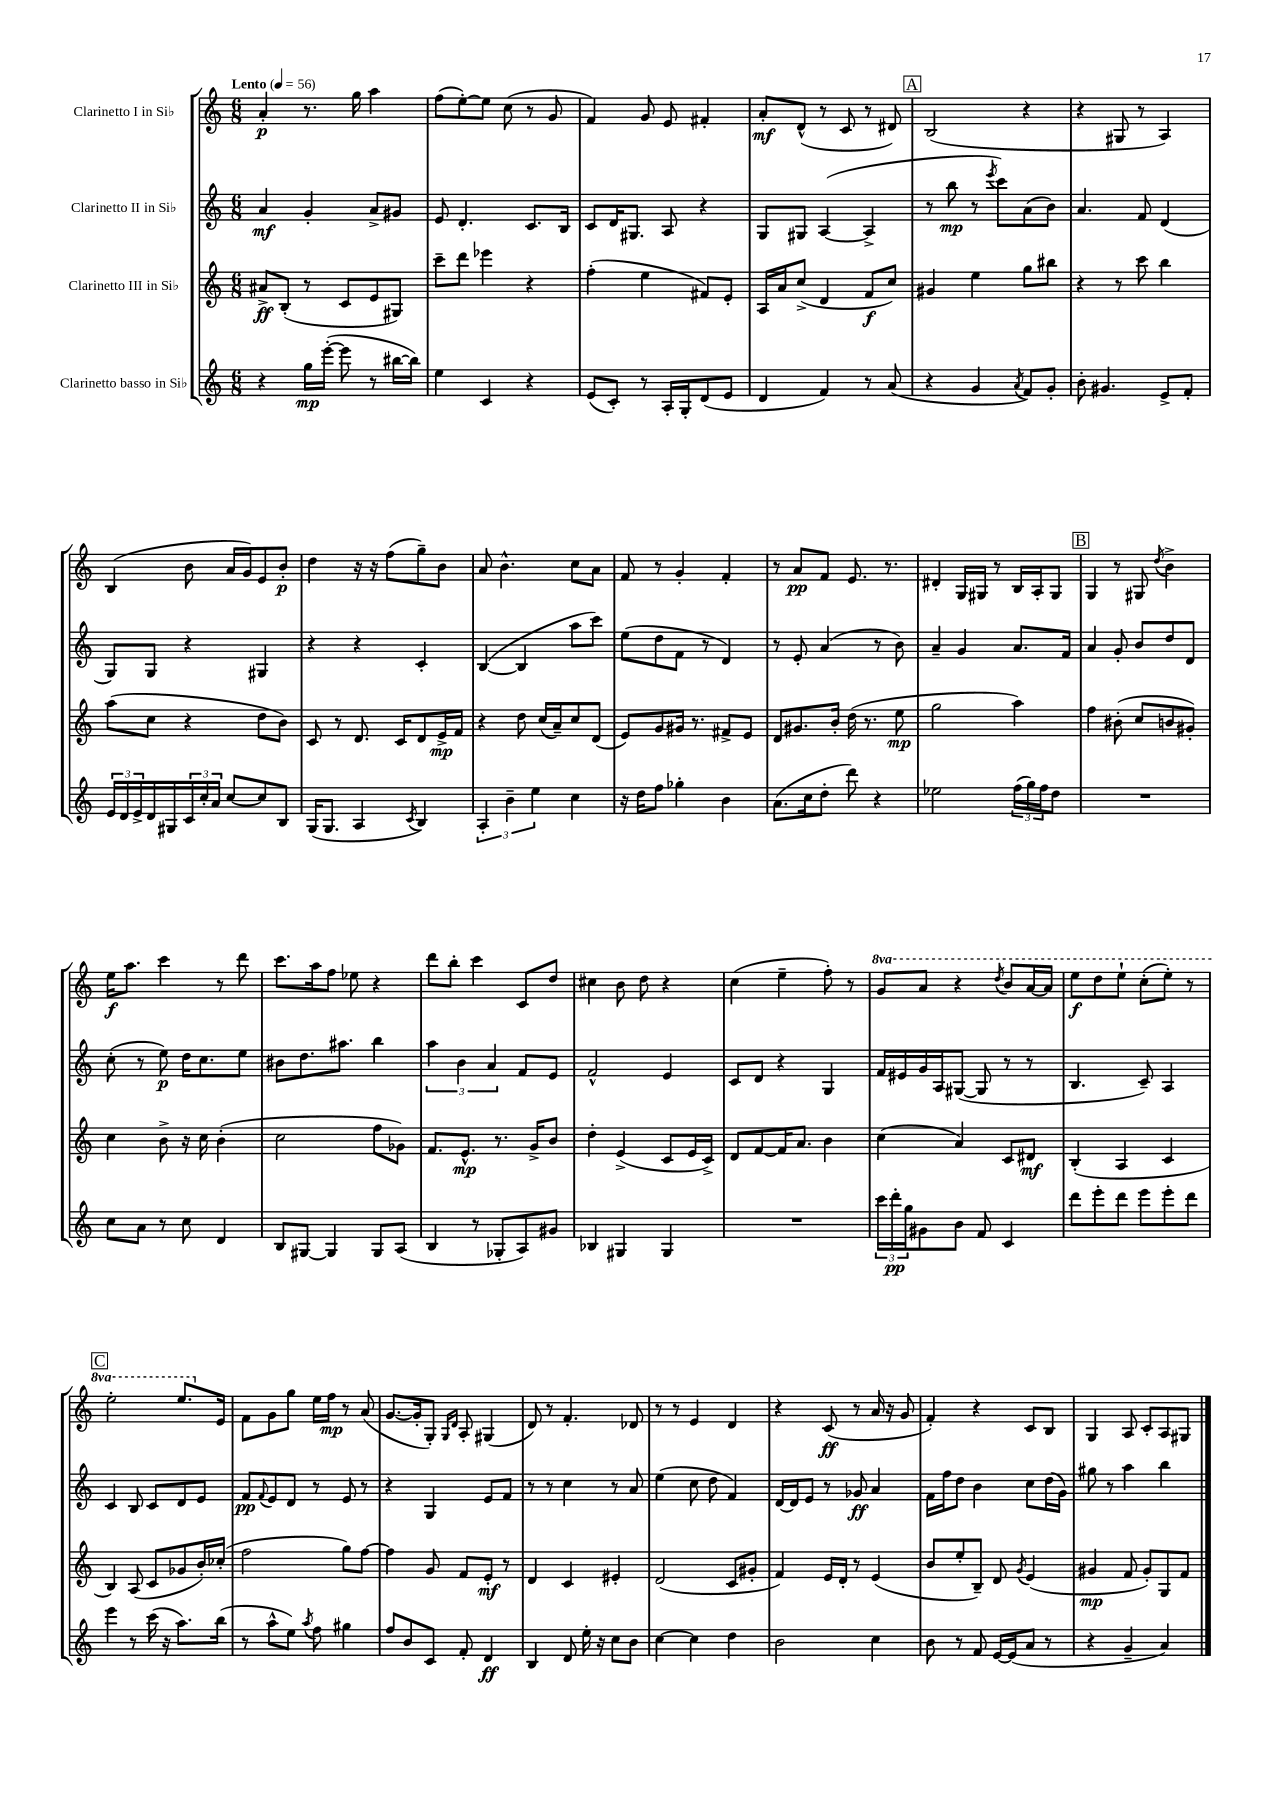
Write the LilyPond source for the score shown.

<<
\new StaffGroup <<
\new Staff = "s0" \with { instrumentName = "Clarinetto I in Sib" } {
    \clef treble \key c \major \numericTimeSignature \time 6/8 \set Staff.ottavationMarkups = #ottavation-simple-ordinals \tempo "Lento" 4 = 56
    a'4-.\p r8. g''16 a''4 |
    f''8( e''8~-.) e''8 c''8( r8 g'8 |
    f'4) g'8 e'8 fis'4-. |
    a'8-.\mf d'8-^( r8 c'8 r8 dis'8) |
    \mark \markup { \box "A" } b2( r4 |
    r4 gis8 r8 a4) |
    b4( b'8 a'16 g'16) e'8 b'8-.\p |
    d''4 r16 r16 f''8( g''8--) b'8 |
    a'8 b'4.-^ c''8 a'8 |
    f'8 r8 g'4-. f'4-. |
    r8 a'8\pp f'8 e'8. r8. |
    dis'4-. g16 gis16 r8 b16 a16-. gis8 |
    \mark \markup { \box "B" } g4 r8 gis8 \acciaccatura { d''8 } b'4-> |
    e''16\f a''8. c'''4 r8 d'''8 |
    c'''8. a''16 f''8 ees''8 r4 |
    d'''8 b''8-. c'''4 c'8 d''8 |
    cis''4 b'8 d''8 r4 |
    c''4( e''4-- f''8-.) r8 |
    \ottava #1 g''8 a''8 r4 \acciaccatura { d'''8 } b''8 a''16~ a''16 |
    e'''8\f d'''8 e'''8-! c'''8-.( e'''8-.) r8 |
    \mark \markup { \box "C" } e'''2-. e'''8. \ottava #0 e'16 |
    f'8 g'8 g''8 e''16 f''16\mp r8 a'8( |
    g'8.~ g'16-. g8-.) \grace { g16 d'16 } a8-. gis4( |
    d'8) r8 f'4.-. des'8 |
    r8 r8 e'4 d'4 |
    r4 c'8\ff( r8 a'16 r16 g'8 |
    f'4-.) r4 c'8 b8 |
    g4 a8 c'8-. a8 gis8 \bar "|." |
}
\new Staff = "s1" \with { instrumentName = "Clarinetto II in Sib" } {
    \clef treble \key c \major \numericTimeSignature \time 6/8
    a'4\mf g'4-. a'8-> gis'8 |
    e'8 d'4.-. c'8. b16 |
    c'8 d'16 gis8. a8 r4 |
    g8 gis8 a4~( a4-> |
    \mark \markup { \box "A" } r8 b''8\mp r8 \acciaccatura { e'''8 } c'''8) a'8( b'8) |
    a'4. f'8 d'4( |
    g8) g8 r4 gis4 |
    r4 r4 c'4-. |
    b4~( b4 a''8 c'''8) |
    e''8( d''8 f'8 r8 d'4) |
    r8 e'8-. a'4( r8 b'8) |
    a'4-- g'4 a'8. f'16 |
    \mark \markup { \box "B" } a'4 g'8-. b'8 d''8 d'8 |
    c''8-.( r8 e''8\p) d''16 c''8. e''8 |
    bis'8 d''8. ais''8. b''4 |
    \tuplet 3/2 { a''4 b'4 a'4 } f'8 e'8 |
    f'2-^ e'4 |
    c'8 d'8 r4 g4 |
    f'16 eis'16 g'16 a16 gis8~( gis8 r8 r8 |
    b4. c'8--) a4 |
    \mark \markup { \box "C" } c'4 b8 c'8 d'8 e'8 |
    f'8\pp \appoggiatura { f'8 } e'8 d'8 r8 e'8 r8 |
    r4 g4 e'8 f'8 |
    r8 r8 c''4 r8 a'8 |
    e''4( c''8 d''8 f'4) |
    d'16~ d'16 e'8 r8 ges'8\ff a'4 |
    f'16 f''16 d''8 b'4 c''8 d''16( g'16) |
    gis''8 r8 a''4 b''4 \bar "|." |
}
\new Staff = "s2" \with { instrumentName = "Clarinetto III in Sib" } {
    \clef treble \key c \major \numericTimeSignature \time 6/8
    ais'8->\ff b8-.( r8 c'8 e'8 gis8) |
    c'''8-- d'''8 ees'''4 r4 |
    f''4-.( e''4 fis'8) e'8-. |
    a16 a'16 c''8->( d'4 f'8\f c''8) |
    \mark \markup { \box "A" } gis'4 e''4 g''8 bis''8 |
    r4 r8 c'''8 b''4 |
    a''8( c''8 r4 d''8 b'8) |
    c'8 r8 d'8. c'16 d'8 e'16->\mp f'16 |
    r4 d''8 c''16( a'16--) c''8 d'8( |
    e'8) g'8 gis'16 r8. fis'8-> e'8 |
    d'8 gis'8. b'16-. d''16( r8. e''8\mp |
    g''2 a''4) |
    \mark \markup { \box "B" } f''4 bis'8-.( c''8 b'8 gis'8-.) |
    c''4 b'8-> r16 c''16 b'4-.( |
    c''2 f''8 ges'8) |
    f'8. e'8.-^\mp r8. g'16-> b'8 |
    d''4-. e'4->( c'8 e'16 c'16->) |
    d'8 f'8~ f'16 a'8. b'4 |
    c''4( a'4) c'8 dis'8\mf |
    b4-.( a4 c'4 |
    \mark \markup { \box "C" } b4) a8( c'8 ges'8 b'16-.) ces''16-.( |
    f''2 g''8) f''8~ |
    f''4 g'8 f'8 e'8-.\mf r8 |
    d'4 c'4 eis'4-. |
    d'2( c'8 gis'8-. |
    f'4) e'16 d'16-. r8 e'4( |
    b'8 e''8-. b8--) d'8 \acciaccatura { g'8 } e'4( |
    gis'4\mp f'8 gis'8-.) g8 f'8 \bar "|." |
}
\new Staff = "s3" \with { instrumentName = "Clarinetto basso in Sib" } {
    \clef treble \key c \major \numericTimeSignature \time 6/8
    r4 g''16\mp e'''16~-.( e'''8 r8 bis''16~ bis''16) |
    e''4 c'4 r4 |
    e'8( c'8-.) r8 a16-. g16-. d'8( e'8 |
    d'4 f'4) r8 a'8( |
    \mark \markup { \box "A" } r4 g'4 \acciaccatura { a'8 } f'8) g'8-. |
    b'8-. gis'4. e'8-> f'8-. |
    \tuplet 3/2 { e'16 d'16 e'16-> } d'16 gis16 \tuplet 3/2 { c'16 c''16-. a'16 } c''8~ c''8 b8 |
    g16( g8. a4 \acciaccatura { c'8 } b4) |
    \tuplet 3/2 { a4-. b'4-- e''4 } c''4 |
    r16 d''16 f''8 ges''4-. b'4 |
    a'8.( c''16 d''8-. d'''8) r4 |
    ees''2 \tuplet 3/2 { f''16( g''16) f''16 } d''8 |
    \mark \markup { \box "B" } R2. |
    c''8 a'8 r8 c''8 d'4 |
    b8 gis8~ gis4 gis8 a8( |
    b4 r8 ges8-. a8) gis'8 |
    bes4 gis4 gis4 |
    R2. |
    \tuplet 3/2 { c'''16 d'''16-.\pp g''16 } gis'8 b'8 f'8 c'4 |
    d'''8 e'''8-. d'''8 e'''8 e'''8-. d'''8 |
    \mark \markup { \box "C" } e'''4 r8 c'''16( r16 a''8.) b''16( |
    r8 a''8-^ e''8) \acciaccatura { a''8 } f''8 gis''4 |
    f''8 b'8 c'8 f'8-. d'4\ff |
    b4 d'8 e''16-. r16 c''8 b'8 |
    c''4~ c''4 d''4 |
    b'2 c''4 |
    b'8 r8 f'8 e'16~ e'16( a'8 r8 |
    r4 g'4-- a'4) \bar "|." |
}
>>
>>
\layout { \context { \Score \remove "Bar_number_engraver" } }
